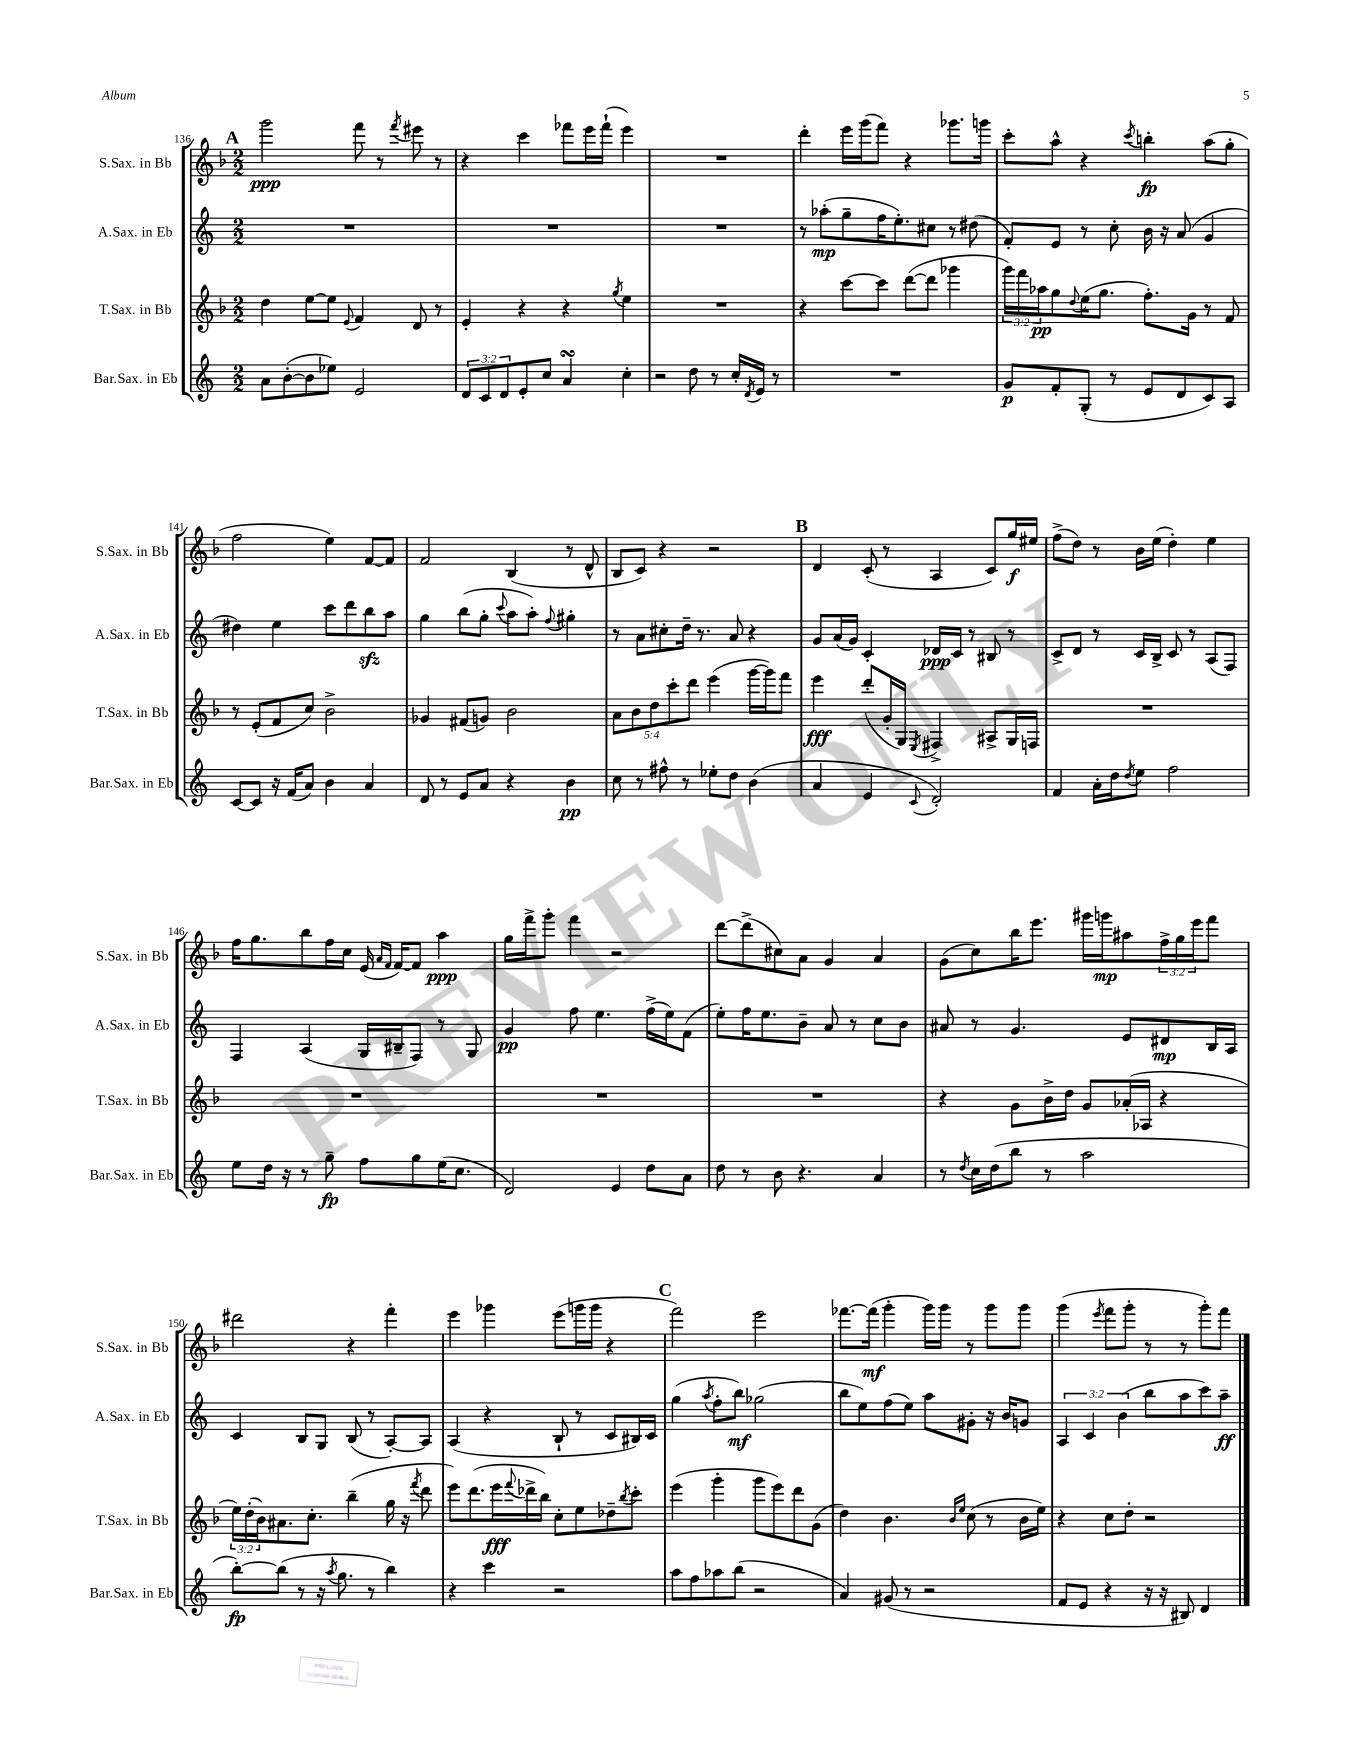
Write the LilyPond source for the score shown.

<<
\new StaffGroup <<
\new Staff = "s0" \with { instrumentName = "S.Sax. in Bb" shortInstrumentName = "S.Sax. in Bb" } {
    \clef treble \key f \major \numericTimeSignature \time 2/2 \override Staff.TupletNumber.text = #tuplet-number::calc-fraction-text
    \mark \markup { \bold "A" } g'''2\ppp f'''8 r8 \acciaccatura { f'''8 } eis'''8 r8 |
    r4 c'''4 fes'''8 e'''16 fes'''16-!( e'''4) |
    R1 |
    d'''4-. e'''16 g'''16( f'''8) r4 ges'''8. g'''16 |
    c'''8-. a''8-^ r4 \acciaccatura { c'''8 } b''4-.\fp a''8( g''8-. |
    f''2 e''4) f'8~ f'8 |
    f'2 bes4( r8 d'8-^ |
    bes8 c'8) r4 r2 |
    \mark \markup { \bold "B" } d'4 c'8-.( r8 a4 c'8) g''16\f eis''16 |
    f''8->( d''8) r8 bes'16 e''16( d''4-.) e''4 |
    f''16 g''8. bes''8 f''16 c''16 e'16( \grace { a'16 f'16 } f'16~) f'8 a''4\ppp |
    g''16 f'''16-> g'''8-. f'''4 r2 |
    d'''8~ d'''8->( cis''8) a'8 g'4 a'4 |
    g'8( c''8) bes''16 e'''8. gis'''16 g'''16\mp ais''8 \tuplet 3/2 { f''16-> g''16 e'''16 } f'''8 |
    dis'''2 r4 f'''4-. |
    e'''4 ges'''4 e'''8( g'''16 g'''16 r4 |
    \mark \markup { \bold "C" } f'''2) e'''2 |
    fes'''8.~ fes'''16\mf( g'''4-. g'''16) g'''16 r8 g'''8 g'''8 |
    g'''4( \acciaccatura { e'''8 } f'''8 g'''8-. r8 r8 g'''8-.) f'''8 \bar "|." |
}
\new Staff = "s1" \with { instrumentName = "A.Sax. in Eb" shortInstrumentName = "A.Sax. in Eb" } {
    \clef treble \key c \major \numericTimeSignature \time 2/2 \override Staff.TupletNumber.text = #tuplet-number::calc-fraction-text
    \mark \markup { \bold "A" } R1 |
    R1 |
    R1 |
    r8 aes''8-.\mp( g''8-- f''16 e''8.-.) cis''8 r8 dis''8( |
    f'8-.) e'8 r8 c''8-. b'16 r16 a'8( g'4 |
    dis''4) e''4 c'''8 d'''8 b''8\sfz a''8 |
    g''4 b''8( g''8-. \appoggiatura { c'''8 } a''8 a''8-.) \appoggiatura { f''8 } gis''4-. |
    r8 a'8 cis''8-. d''16-- r8. a'8 r4 |
    \mark \markup { \bold "B" } g'8 a'16( g'16) c'4-. des'16\ppp c'16 r8 bis8 r8 |
    c'8-> d'8 r8 c'16 b16-> c'8 r8 a8( f8) |
    f4 a4( g16 bis16-- f8) r8 g8 |
    g'4\pp f''8 e''4. f''16->( e''16) f'8( |
    e''8-.) f''16 e''8. b'8-- a'8 r8 c''8 b'8 |
    ais'8 r8 g'4. e'8 dis'8\mp b16 a16 |
    c'4 b8 g8 b8( r8 a8~-.) a8 |
    a4( r4 b8-! r8 c'8 bis16) c'16 |
    \mark \markup { \bold "C" } g''4( \acciaccatura { a''8 } f''8-. b''8\mf) ges''2( |
    b''8 e''8) f''8( e''8) a''8 gis'8-. r16 b'16 g'8 |
    \tuplet 3/2 { a4 c'4 b'4( } b''8 a''8 c'''8) a''8--\ff \bar "|." |
}
\new Staff = "s2" \with { instrumentName = "T.Sax. in Bb" shortInstrumentName = "T.Sax. in Bb" } {
    \clef treble \key f \major \numericTimeSignature \time 2/2 \override Staff.TupletNumber.text = #tuplet-number::calc-fraction-text
    \mark \markup { \bold "A" } d''4 e''8~ e''8 \appoggiatura { e'8 } f'4 d'8 r8 |
    e'4-. r4 r4 \acciaccatura { g''8 } e''4 |
    R1 |
    r4 c'''8~ c'''8 d'''8~( d'''8 ges'''4 |
    \tuplet 3/2 { g'''16) f'''16 aes''16\pp } g''8 \appoggiatura { d''8 } e''16( g''8. f''8.-.) g'16 r8 f'8 |
    r8 e'8-.( f'8 c''8) bes'2-> |
    ges'4 fis'8( g'8) bes'2 |
    \tuplet 5/4 { a'8 bes'8 d''8 c'''8-. d'''8 } e'''4( g'''16~ g'''16) f'''8 |
    \mark \markup { \bold "B" } e'''4\fff d'''8-.( g'16-. g16) \acciaccatura { e8 } fis4-> ais8-> g16 f16 |
    R1 |
    R1 |
    R1 |
    R1 |
    r4 g'8 bes'16-> d''16 g'8 aes'16-.( aes16 r4 |
    \tuplet 3/2 { e''16) d''16-.( bes'16) } ais'8. c''8.-. bes''4--( g''16 r16 \acciaccatura { f'''8 } d'''8 |
    e'''8) d'''8.( e'''16\fff \appoggiatura { f'''8 } des'''16-> bes''16) c''8-. e''8 des''8-- \acciaccatura { bes''8 } c'''8-. |
    \mark \markup { \bold "C" } e'''4( g'''4-. g'''8 e'''8) d'''8 g'8( |
    d''4) bes'4. \grace { bes'16 e''16 } c''8( r8 bes'16 e''16) |
    r4 c''8 d''8-. r2 \bar "|." |
}
\new Staff = "s3" \with { instrumentName = "Bar.Sax. in Eb" shortInstrumentName = "Bar.Sax. in Eb" } {
    \clef treble \key c \major \numericTimeSignature \time 2/2 \override Staff.TupletNumber.text = #tuplet-number::calc-fraction-text
    \mark \markup { \bold "A" } a'8 b'8~-.( b'8 ees''8) e'2 |
    \tuplet 3/2 { d'8 c'8 d'8 } e'8-. c''8 a'4\turn c''4-. |
    r2 d''8 r8 c''16-. \acciaccatura { d'8 } e'16 r8 |
    R1 |
    g'8\p f'8-. g8-.( r8 e'8 d'8 c'8) a8 |
    c'8~ c'8 r16 f'16( a'8) b'4 a'4 |
    d'8 r8 e'8 a'8 r4 b'4\pp |
    c''8 r8 fis''8-^ r8 ees''8-. d''8 b'4( |
    \mark \markup { \bold "B" } a'4 e'4 \appoggiatura { c'8 } d'2-.) |
    f'4 a'16-. d''16 \acciaccatura { d''8 } e''8 f''2 |
    e''8 d''16 r16 r8 g''8--\fp f''8 g''8 e''16( c''8. |
    d'2) e'4 d''8 a'8 |
    d''8 r8 b'8 r4. a'4 |
    r8 \acciaccatura { d''8 } c''16 d''16( b''8 r8 a''2 |
    b''8~-.\fp) b''8( r8 r16 \acciaccatura { a''8 } g''8. r8 b''4) |
    r4 c'''4 r2 |
    \mark \markup { \bold "C" } a''8 f''8 aes''8 b''8( r2 |
    a'4) gis'8( r8 r2 |
    f'8 e'8 r4 r16 r16 bis8) d'4 \bar "|." |
}
>>
>>
\layout { \context { \Score currentBarNumber = #136 } }
